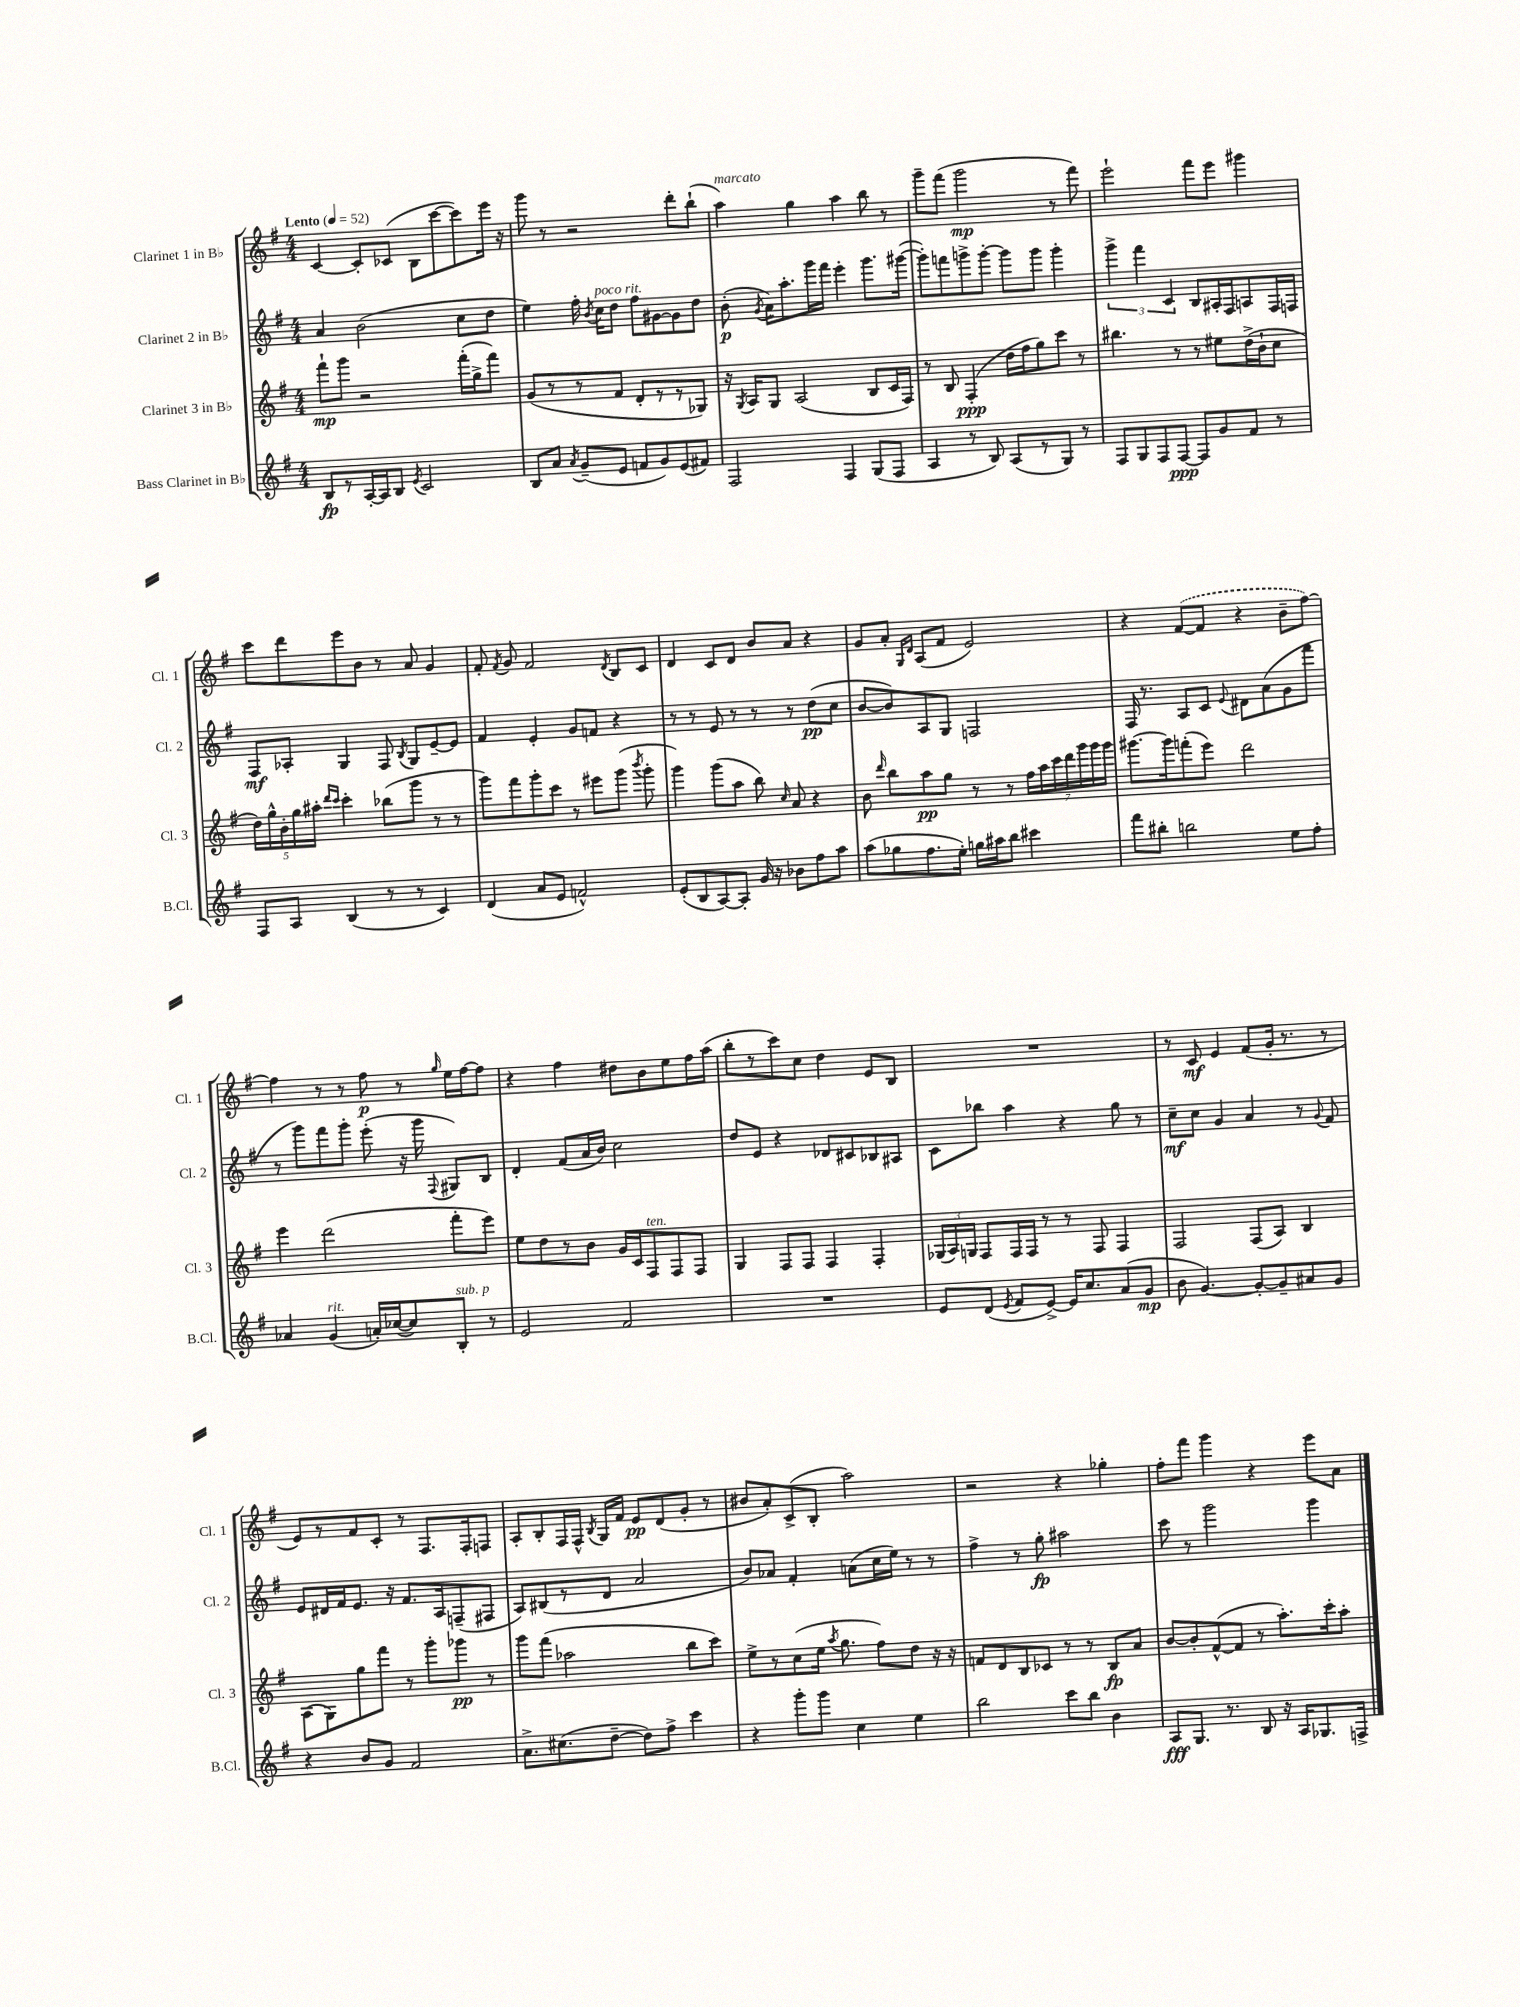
<<
\new StaffGroup <<
\new Staff = "s0" \with { instrumentName = "Clarinet 1 in Bb" shortInstrumentName = "Cl. 1" } {
    \clef treble \key g \major \numericTimeSignature \time 4/4 \tempo "Lento" 4 = 52
    \autoBeamOff c'4~ c'8[-. ces'8]( b8[ c'''8~ c'''8) e'''16] r16 |
    g'''8 r8 r2 d'''8[-. b''8]-!( |
    a''4^\markup { \italic "marcato" }) g''4 a''4 b''8 r8 |
    g'''8[-- fis'''8]( g'''2\mp r8 fis'''8) |
    e'''2-! fis'''8[ e'''8] gis'''4 |
    c'''8[ d'''8 e'''8 b'8] r8 a'8 g'4 |
    fis'8-. \acciaccatura { fis'8 } g'8 fis'2 \acciaccatura { d'8 } b8[ c'8] |
    d'4 c'8[ d'8] b'8[ a'8] r4 |
    g'8[ a'8]-. \grace { g16[ d'16] } a8[( fis'8] e'2) |
    r4 \once \slurDashed fis'8[~( fis'8] r4 b'8[-- fis''8]~) |
    fis''4 r8 r8 fis''8\p r8 \grace { g''16 } e''16[ fis''16~ fis''8] |
    r4 fis''4 dis''8[ b'8 e''8 fis''16 a''16]( |
    b''8[-. r8 c'''8) c''8] d''4 e'8[ b8] |
    R1 |
    r8 c'8\mf e'4 fis'8[( g'16]-. r8. r8 |
    e'8[) r8 fis'8 c'8]-. r8 fis8.[ fis16-. f8] |
    a8[-. b8-. fis16 fis16]-^ \acciaccatura { b8 } g16[ fis'16] e'8[\pp d'8( g'8]-. r8 |
    bis'8[ a'8-.) c'8->( b8]-. a''2) |
    r2 r4 ges''4-. |
    fis''8[-. fis'''8] g'''4 r4 e'''8[ a'8] \bar "|." |
}
\new Staff = "s1" \with { instrumentName = "Clarinet 2 in Bb" shortInstrumentName = "Cl. 2" } {
    \clef treble \key g \major \numericTimeSignature \time 4/4
    \autoBeamOff a'4 b'2( c''8[ d''8] |
    e''4) fis''16-. \acciaccatura { b'8 } c''16[^\markup { \italic "poco rit." } d''8] fis''8[ gis'8~ gis'8 d''8] |
    b'8-.\p( \acciaccatura { g'8 } a'16[) a''8.-. g'''16 fis'''16] e'''4-. g'''8.[ gis'''16]~( |
    gis'''8[-.) f'''8 g'''8-> g'''8]~-. g'''8[ g'''8] g'''4-. |
    \tuplet 3/2 { g'''4-> fis'''4 c'4 } b8[ ais16-. fis16 a8 fis16 f16] |
    fis8[\mf aes8]-. g4 fis8 \acciaccatura { b8 } g8[ e'8~-- e'8] |
    fis'4 e'4-. g'8[ f'8] r4 |
    r8 r8 e'8 r8 r8 r8 d''8[\pp( c''8] |
    b'8[~ b'8) a8 g8] f2 |
    fis16 r8. a8[ c'8] \appoggiatura { e'8 } dis'8[ a'8( g'8 fis'''8] |
    r8 g'''8[) fis'''8 g'''8]-. e'''8-.( r16 g'''16 \appoggiatura { fis8 } gis8[) b8] |
    d'4-. fis'8[( a'16 b'16]) c''2 |
    d''8[ e'8] r4 des'8[ cis'8 bes8 ais8] |
    c'8[ bes''8] a''4 r4 g''8 r8 |
    c''8[--\mf c''8] g'4 a'4 r8 \appoggiatura { g'8 } fis'8 |
    e'8[ dis'16 fis'16 e'8.] r16 fis'8.[ a16 f8--( fis8] |
    a8[) bis8( r8 d'8] a'2 |
    b'8[) aes'8] fis'4-. a'8[( c''16 e''16]) r8 r8 |
    fis''4-> r8 g''8-.\fp ais''2 |
    c'''8 r8 g'''2 g'''4 \bar "|." |
}
\new Staff = "s2" \with { instrumentName = "Clarinet 3 in Bb" shortInstrumentName = "Cl. 3" } {
    \clef treble \key g \major \numericTimeSignature \time 4/4
    \autoBeamOff fis'''8[-!\mp g'''8] r2 fis'''16[-.( g''16-> fis'''8]) |
    g'8[( r8 r8 fis'8] d'8[-. r8 r8 ges8]) |
    r16 \acciaccatura { g8 } a16[ g8] a2( b8[ c'16 fis16]) |
    r8 b8 fis4-.\ppp( d''16[ fis''16 g''8) c'''8] r8 |
    bis''4. r8 r8 eis''8[ d''16->( b'16-! c''8] |
    \tuplet 5/4 { d''16[) g''16-^ b'16-. g''16 ais''16]-. } \grace { d'''16[ c'''16] } c'''4-. bes''8[( g'''8] r8 r8 |
    g'''8[) fis'''8 g'''8-. c'''8] r8 eis'''8[ g'''8]( \acciaccatura { b'''8 } g'''8-. |
    g'''4) g'''8[( a''8] b''8) \grace { c''16 } a'8 r4 |
    b'8 \grace { d'''16 } b''8[ a''8\pp g''8] r8 r8 \tuplet 7/4 { fis''16[ a''16 c'''16 d'''16 g'''16 g'''16 g'''16] } |
    gis'''8.[~ gis'''16 f'''8-.( e'''8]) d'''2 |
    e'''4 d'''2( fis'''8[-. e'''8]) |
    e''8[ d''8 r8 b'8] g'16[ c'16 fis8^\markup { \italic "ten." } fis8 fis8] |
    g4 fis8[ fis8] fis4 fis4-. |
    \tuplet 3/2 { ges16[( a16) g16] } fis8[ fis16 fis16] r8 r8 fis8 fis4 |
    fis2 fis8[( a8]) b4 |
    a8[( g8) g''8 fis'''8] r8 g'''8[-. ges'''8]\pp r8 |
    g'''8[ fis'''8]( aes''2 b''8[ c'''8]) |
    e''8[-> r8 c''8( e''16] \acciaccatura { a''8 } g''8. fis''8[) d''8] r16 r16 |
    f'8[ d'8 b8 ces'8] r8 r8 b8[\fp a'8] |
    b'8[~ b'8-. fis'8~-^( fis'8] r8 a''8.[-.) c'''16-. a''8]-. \bar "|." |
}
\new Staff = "s3" \with { instrumentName = "Bass Clarinet in Bb" shortInstrumentName = "B.Cl." } {
    \clef treble \key g \major \numericTimeSignature \time 4/4
    \autoBeamOff b8[\fp r8 a16~-. a16 b8] \acciaccatura { e'8 } c'2 |
    b8[ a'8] \acciaccatura { a'8 } g'8[--( e'8] f'8[ g'8) e'8( fis'8]) |
    fis2 fis4 g8[( fis8] |
    a4 r8 b8) a8[( r8 g8]) r8 |
    fis8[ g8 fis8 fis8]~\ppp fis8[ g'8 fis'8] r8 |
    fis8[ a8] b4( r8 r8 c'4) |
    d'4( a'8[ e'8] f'2-^) |
    e'8[-.( b8 a8~) a8]-. g'16 r16 bes'8[ fis''8 a''8] |
    a''8[( ges''8 fis''8. e''16]-.) g''16[ ais''16 b''8] cis'''4 |
    fis'''8[ bis''8]-. b''2 e''8[ fis''8]-. |
    aes'4 g'4^\markup { \italic "rit." }( a'16[-.) ces''16~( ces''8) b8]-.^\markup { \italic "sub. p" } r8 |
    e'2 fis'2 |
    R1 |
    e'8[ d'8]( \acciaccatura { e'8 } fis'8[ e'8]~->) e'16[ c''8. a'8( g'8]\mp |
    b'8 g'4.~) g'8[~-. g'8-- ais'8 g'8] |
    r4 b'8[ g'8] fis'2 |
    a'8.[-> cis''8.( d''8]~-- d''8[) fis''8]-> c'''4 |
    r4 g'''8[-. g'''8] c''4 e''4 |
    b''2 c'''8[ b''8] b'4 |
    a8[\fff g8.] r8. b8 r16 a16[ ges8. f16]-> \bar "|." |
}
>>
>>
\layout { \context { \Score \remove "Bar_number_engraver" } }
